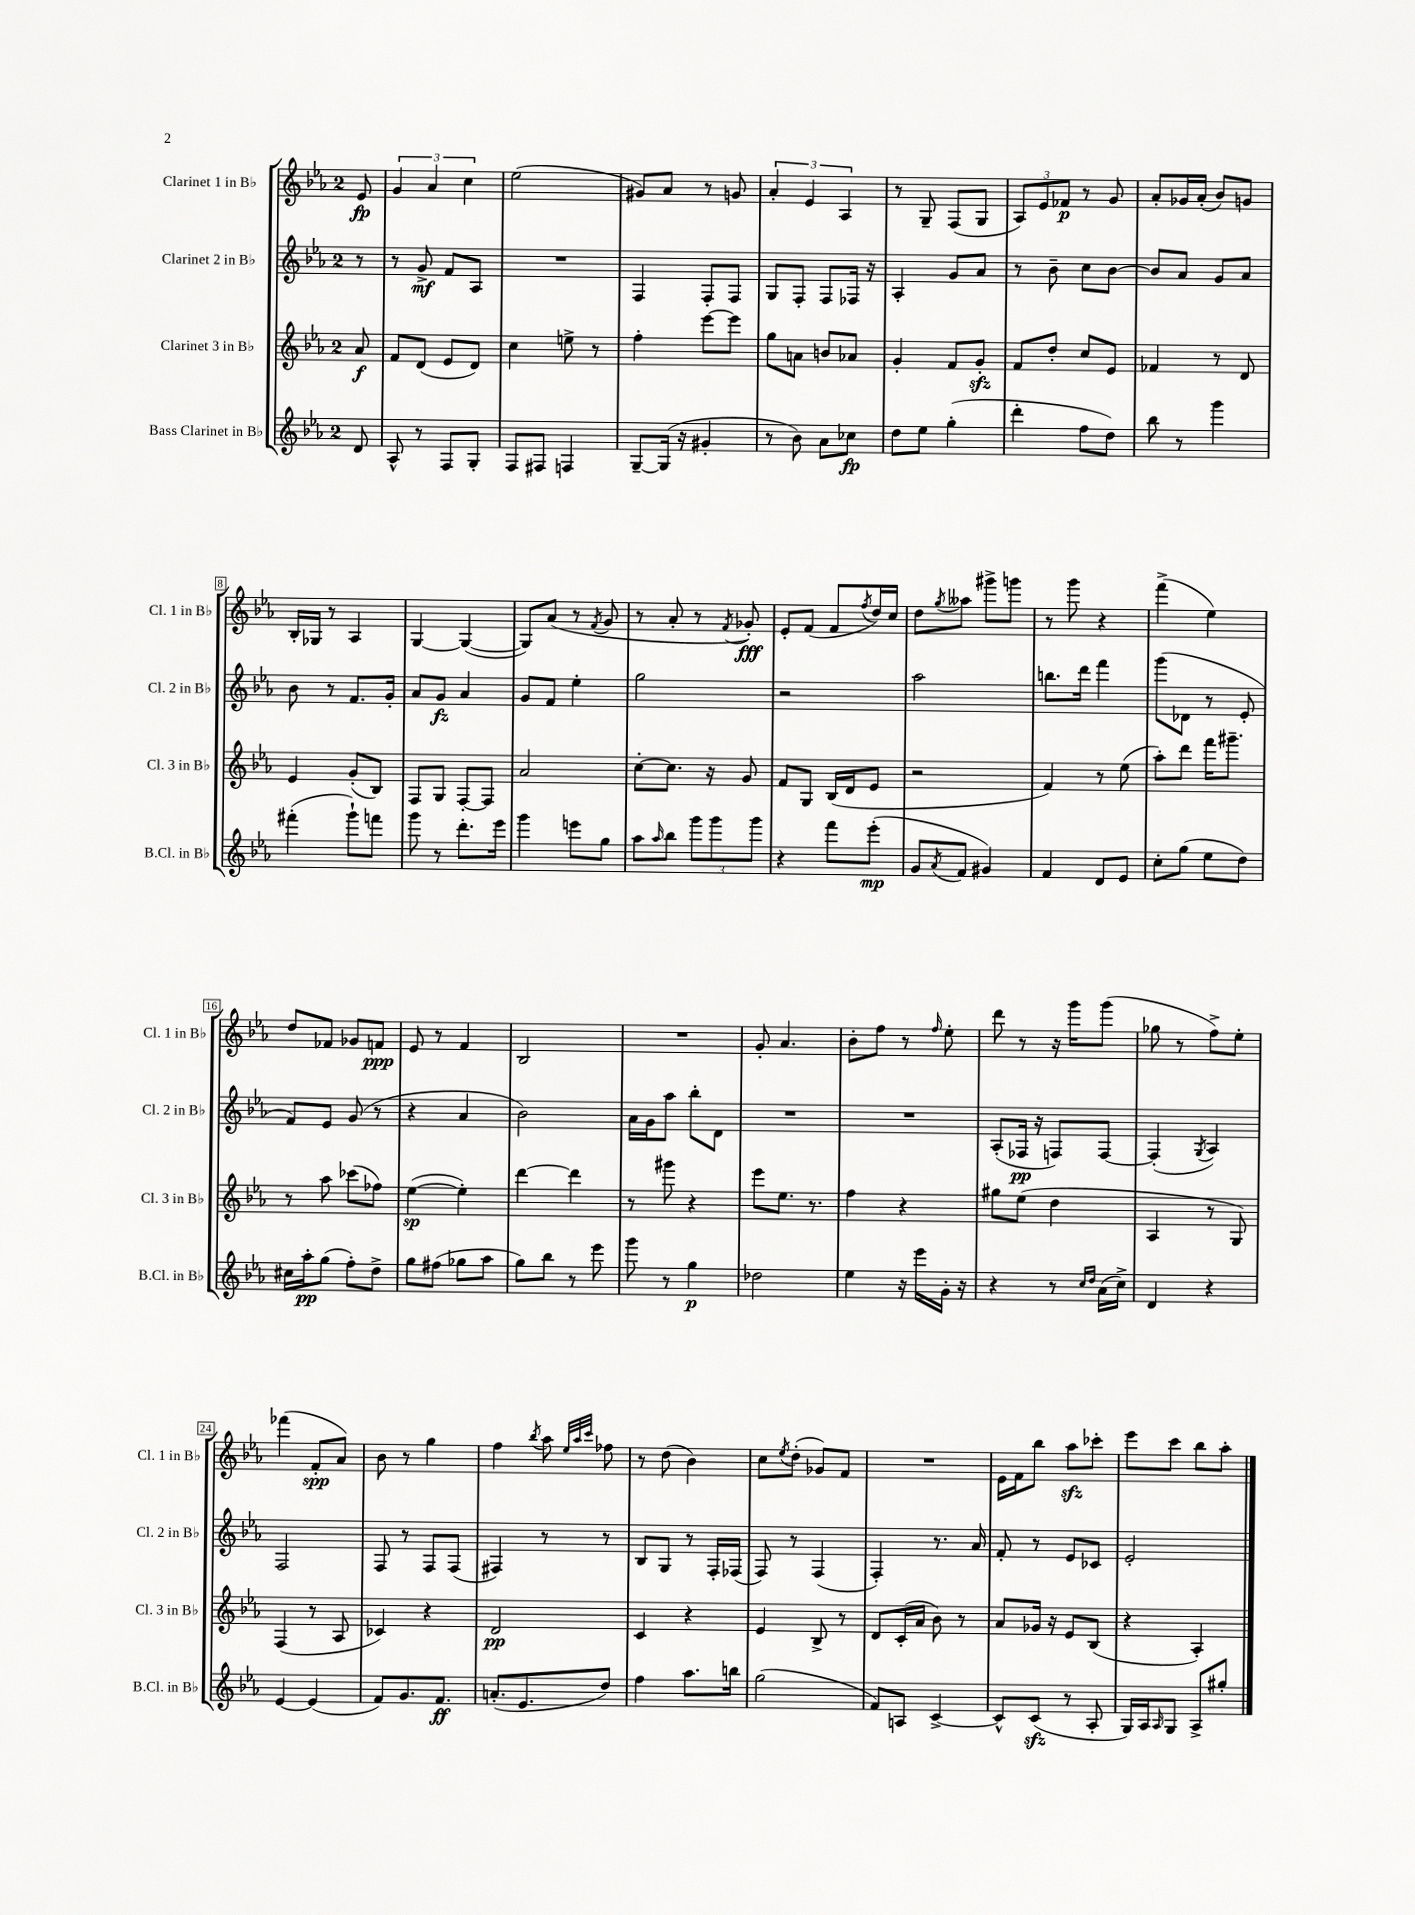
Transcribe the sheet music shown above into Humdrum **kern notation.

**kern	**dynam	**kern	**dynam	**kern	**dynam	**kern	**dynam
*part4	*part4	*part3	*part3	*part2	*part2	*part1	*part1
*staff4	*staff4	*staff3	*staff3	*staff2	*staff2	*staff1	*staff1
*I"Bass Clarinet in B♭	*	*I"Clarinet 3 in B♭	*	*I"Clarinet 2 in B♭	*	*I"Clarinet 1 in B♭	*
*I'B.Cl. in B♭	*	*I'Cl. 3 in B♭	*	*I'Cl. 2 in B♭	*	*I'Cl. 1 in B♭	*
*clefG2	*	*clefG2	*	*clefG2	*	*clefG2	*
*k[b-e-a-]	*	*k[b-e-a-]	*	*k[b-e-a-]	*	*k[b-e-a-]	*
*M2/4	*	*M2/4	*	*M2/4	*	*M2/4	*
=	=	=	=	=	=	=	=
8d/	.	8a-/	f	8r	.	8e-/	fp
=1	=1	=1	=1	=1	=1	=1	=1
8A-^^/	.	8f/L	.	8r	.	6g/	.
8r	.	(8d/J	.	8g^/	mf	.	.
.	.	.	.	.	.	6a-/	.
8F/L	.	8e-/L	.	8f/L	.	.	.
.	.	.	.	.	.	6cc\	.
8G'/J	.	8d/J)	.	8A-/J	.	.	.
=2	=2	=2	=2	=2	=2	=2	=2
8F/L	.	4cc\	.	2r	.	(2ee-\	.
8F#X/J	.	.	.	.	.	.	.
4Fn/	.	8een^\	.	.	.	.	.
.	.	8r	.	.	.	.	.
=3	=3	=3	=3	=3	=3	=3	=3
[8G~/L	.	4ff'\	.	4F/	.	8g#X/L)	.
(16G/Jk]	.	.	.	.	.	8a-/J	.
16r	.	.	.	.	.	.	.
4g#X'/	.	[8eee-\L	.	8F'/L	.	8r	.
.	.	8eee-\J]	.	8F/J	.	8gn/	.
=4	=4	=4	=4	=4	=4	=4	=4
8r	.	8gg\L	.	8G/L	.	6a-'/	.
8b-\)	.	8an\J	.	8F'/J	.	.	.
.	.	.	.	.	.	6e-/	.
8a-\L	.	8bn/L	.	8F/L	.	.	.
.	.	.	.	.	.	6A-/	.
8cc-X\J	fp	8a-X/J	.	16F-X/Jk	.	.	.
.	.	.	.	16r	.	.	.
=5	=5	=5	=5	=5	=5	=5	=5
8dd\L	.	4g'/	.	4A-'/	.	8r	.
8ee-\J	.	.	.	.	.	8G~/	.
(4gg'\	.	8f/L	.	8g/L	.	(8F/L	.
.	.	8gzz'/J	.	8a-/J	.	8G/J	.
=6	=6	=6	=6	=6	=6	=6	=6
4ddd'\	.	8f/L	.	8r	.	12A-/L)	.
.	.	.	.	.	.	12e-/	.
.	.	8dd'/J	.	8b-~\	.	.	.
.	.	.	.	.	.	12f-X/J	p
8ff\L	.	8cc/L	.	8cc\L	.	8r	.
8dd\J)	.	8e-/J	.	[8b-\J	.	8g/	.
=7	=7	=7	=7	=7	=7	=7	=7
8bb-\	.	4f-X/	.	8b-/L]	.	8a-'/L	.
8r	.	.	.	8a-/J	.	16g-X/L	.
.	.	.	.	.	.	(16a-'/JJ	.
4ggg\	.	8r	.	8g/L	.	8b-/L)	.
.	.	8d/	.	8a-/J	.	8gn/J	.
!!LO:LB:g=z
=8	=8	=8	=8	=8	=8	=8	=8
(4fff#X'\	.	4e-/	.	8b-\	.	16B-'/LL	.
.	.	.	.	.	.	16G-X/JJ	.
.	.	.	.	8r	.	8r	.
8ggg`\L)	.	(8g'/L	.	8.f/L	.	4A-/	.
8fffn\J	.	8B-/J)	.	.	.	.	.
.	.	.	.	16g'/Jk	.	.	.
=9	=9	=9	=9	=9	=9	=9	=9
8ggg\	.	8F/L	.	8a-/L	.	[4G/	.
8r	.	8G/J	.	8g/J	fz	.	.
8.ddd'\L	.	[8F'/L	.	4a-/	.	(4G/_	.
.	.	8F/J]	.	.	.	.	.
16eee-\Jk	.	.	.	.	.	.	.
=10	=10	=10	=10	=10	=10	=10	=10
4ggg\	.	2a-/	.	8g/L	.	8G/L])	.
.	.	.	.	8f/J	.	(8a-/J	.
8eeen\L	.	.	.	4ee-'\	.	8r	.
.	.	.	.	.	.	8qf/	.
8gg\J	.	.	.	.	.	8g/	.
=11	=11	=11	=11	=11	=11	=11	=11
8aa-\L	.	[8cc'\L	.	2gg\	.	8r	.
16qqaa-/	.	.	.	.	.	.	.
8bb-\J	.	8.cc\J]	.	.	.	8a-'/	.
12ggg\L	.	.	.	.	.	8r	.
.	.	16r	.	.	.	.	.
12ggg\	.	.	.	.	.	.	.
.	.	.	.	.	.	8qf/	.
.	.	8g/	.	.	.	8g-X'/)	fff
12ggg\J	.	.	.	.	.	.	.
=12	=12	=12	=12	=12	=12	=12	=12
4r	.	8f/L	.	2r	.	8e-'/L	.
.	.	8G/J	.	.	.	(8f/J	.
8fff\L	.	(16B-/LL	.	.	.	8f/L	.
.	.	16d/J	.	.	.	.	.
.	.	.	.	.	.	8qff/	.
(8eee-'\J	mp	8e-/J	.	.	.	16dd/L)	.
.	.	.	.	.	.	16cc/JJ	.
=13	=13	=13	=13	=13	=13	=13	=13
8g/L	.	2r	.	2aa-\	.	8dd\L	.
8qa-/	.	.	.	.	.	8qgg/	.
8f/J	.	.	.	.	.	8aa--X\J	.
4g#X/)	.	.	.	.	.	8ggg#X^\L	.
.	.	.	.	.	.	8gggn\J	.
=14	=14	=14	=14	=14	=14	=14	=14
4f/	.	4f/)	.	8.bbn\L	.	8r	.
.	.	.	.	.	.	8ggg\	.
.	.	.	.	16ddd\Jk	.	.	.
8d/L	.	8r	.	4fff\	.	4r	.
8e-/J	.	(8ee-\	.	.	.	.	.
=15	=15	=15	=15	=15	=15	=15	=15
8cc'\L	.	8aa-'\L)	.	(8ggg\L	.	(4fff^\	.
(8gg\J	.	8ddd\J	.	8d-X\J	.	.	.
8ee-\L	.	16fff\KL	.	8r	.	4ee-\)	.
.	.	8.ggg#X~\J	.	.	.	.	.
8dd\J)	.	.	.	8e-'/	.	.	.
!!LO:LB:g=z
=16	=16	=16	=16	=16	=16	=16	=16
16cc#X\LL	.	8r	.	8f/L)	.	8dd/L	.
16aa-'\J	pp	.	.	.	.	.	.
(8gg\J	.	8aa-\	.	8e-/J	.	8f-X/J	.
8ff'\L)	.	(8ccc-X\L	.	(8g/	.	8g-X/L	.
8dd^\J	.	8ff-X\J)	.	8r	.	8fn/J	ppp
=17	=17	=17	=17	=17	=17	=17	=17
8gg\L	.	([4ee-\	sp	4r	.	8e-/	.
(8ff#X\J	.	.	.	.	.	8r	.
8gg-X\L	.	4ee-'\])	.	4a-/	.	4f/	.
8aa-\J	.	.	.	.	.	.	.
=18	=18	=18	=18	=18	=18	=18	=18
8gg\L)	.	[4ddd\	.	2b-\)	.	2B-/	.
8bb-\J	.	.	.	.	.	.	.
8r	.	4ddd\]	.	.	.	.	.
8eee-\	.	.	.	.	.	.	.
=19	=19	=19	=19	=19	=19	=19	=19
8ggg\	.	8r	.	16a-\LL	.	2r	.
.	.	.	.	16g\J	.	.	.
8r	.	8ggg#X\	.	8aa-\J	.	.	.
4gg\	p	4r	.	8bb-'\L	.	.	.
.	.	.	.	8d\J	.	.	.
=20	=20	=20	=20	=20	=20	=20	=20
2dd-X\	.	8eee-\L	.	2r	.	8g'/	.
.	.	8.ee-\J	.	.	.	4.a-/	.
.	.	8.r	.	.	.	.	.
=21	=21	=21	=21	=21	=21	=21	=21
4ee-\	.	4ff\	.	2r	.	8b-'\L	.
.	.	.	.	.	.	8ff\J	.
16r	.	4r	.	.	.	8r	.
16eee-\LL	.	.	.	.	.	.	.
.	.	.	.	.	.	16qqff/	.
16g'\JJ	.	.	.	.	.	8ee-'\	.
16r	.	.	.	.	.	.	.
=22	=22	=22	=22	=22	=22	=22	=22
4r	.	8gg#X\L	.	(8A-'/L	.	8ddd\	.
.	.	(8ee-\J	.	16F-X/Jk	pp	8r	.
.	.	.	.	16r	.	.	.
8r	.	4dd\	.	8Fn/L)	.	16r	.
.	.	.	.	.	.	16ggg\KL	.
16qqcc/LL	.	.	.	.	.	.	.
16qqdd/JJ	.	.	.	.	.	.	.
(16a-\LL	.	.	.	[8F/J	.	(8ggg\J	.
16cc^\JJ)	.	.	.	.	.	.	.
=23	=23	=23	=23	=23	=23	=23	=23
4d/	.	4A-/	.	(4F'/]	.	8gg-X\	.
.	.	.	.	.	.	8r	.
.	.	.	.	8qG/	.	.	.
4r	.	8r	.	4A-/)	.	8ff^\L)	.
.	.	8G/)	.	.	.	8ee-'\J	.
!!LO:LB:g=z
=24	=24	=24	=24	=24	=24	=24	=24
[4e-/	.	(4F/	.	2F/	.	(4fff-X\	.
(4e-/]	.	8r	.	.	.	8f'/L	spp
.	.	8A-/	.	.	.	8a-/J)	.
=25	=25	=25	=25	=25	=25	=25	=25
8f/L)	.	4c-X/)	.	8F/	.	8b-\	.
8.g/	.	.	.	8r	.	8r	.
.	.	4r	.	8F/L	.	4gg\	.
8.f/J	ff	.	.	.	.	.	.
.	.	.	.	(8F/J	.	.	.
=26	=26	=26	=26	=26	=26	=26	=26
(8.an'/L	.	2d/	pp	4F#X/)	.	4ff\	.
8.e-/	.	.	.	.	.	.	.
.	.	.	.	.	.	8qbb-/	.
.	.	.	.	8r	.	8aa-\	.
.	.	.	.	.	.	32qqee-/LLL	.
.	.	.	.	.	.	32qqaa-/	.
.	.	.	.	.	.	32qqccc/JJJ	.
8dd/J)	.	.	.	8r	.	8ff-X\	.
=27	=27	=27	=27	=27	=27	=27	=27
4ff\	.	4c/	.	8B-/L	.	8r	.
.	.	.	.	8G/J	.	(8dd\	.
8.aa-\L	.	4r	.	8r	.	4b-\)	.
.	.	.	.	16F'/LL	.	.	.
16bbn\Jk	.	.	.	(16F-X/JJ	.	.	.
=28	=28	=28	=28	=28	=28	=28	=28
(2gg\	.	4e-/	.	8F/)	.	8cc\L	.
.	.	.	.	.	.	8qee-/	.
.	.	.	.	8r	.	(8dd'\J	.
.	.	8B-^/	.	(4F/	.	8g-X/L)	.
.	.	8r	.	.	.	8f/J	.
=29	=29	=29	=29	=29	=29	=29	=29
8f/L)	.	8d/L	.	4F'/)	.	2r	.
8An/J	.	(16c'/L	.	.	.	.	.
.	.	16a-/JJ	.	.	.	.	.
[4c^/	.	8b-\)	.	8.r	.	.	.
.	.	8r	.	.	.	.	.
.	.	.	.	16a-/	.	.	.
=30	=30	=30	=30	=30	=30	=30	=30
8c^^/L]	.	8a-/L	.	8f'/	.	16e-\LL	.
.	.	.	.	.	.	16f\J	.
(8czz/J	.	16g-X/Jk	.	8r	.	8bb-\J	.
.	.	16r	.	.	.	.	.
8r	.	8e-/L	.	8e-/L	.	8aa-zz\L	.
8A-'/	.	(8B-/J	.	8c-X/J	.	8ccc-X'\J	.
=31	=31	=31	=31	=31	=31	=31	=31
16G/LL)	.	4r	.	2e-'/	.	8eee-\L	.
16A-/J	.	.	.	.	.	.	.
16qqA-/	.	.	.	.	.	.	.
8G/J	.	.	.	.	.	8ccc\J	.
8A-^/L	.	4A-'/)	.	.	.	8bb-\L	.
8gg#X'/J	.	.	.	.	.	8aa-'\J	.
==	==	==	==	==	==	==	==
*-	*-	*-	*-	*-	*-	*-	*-
